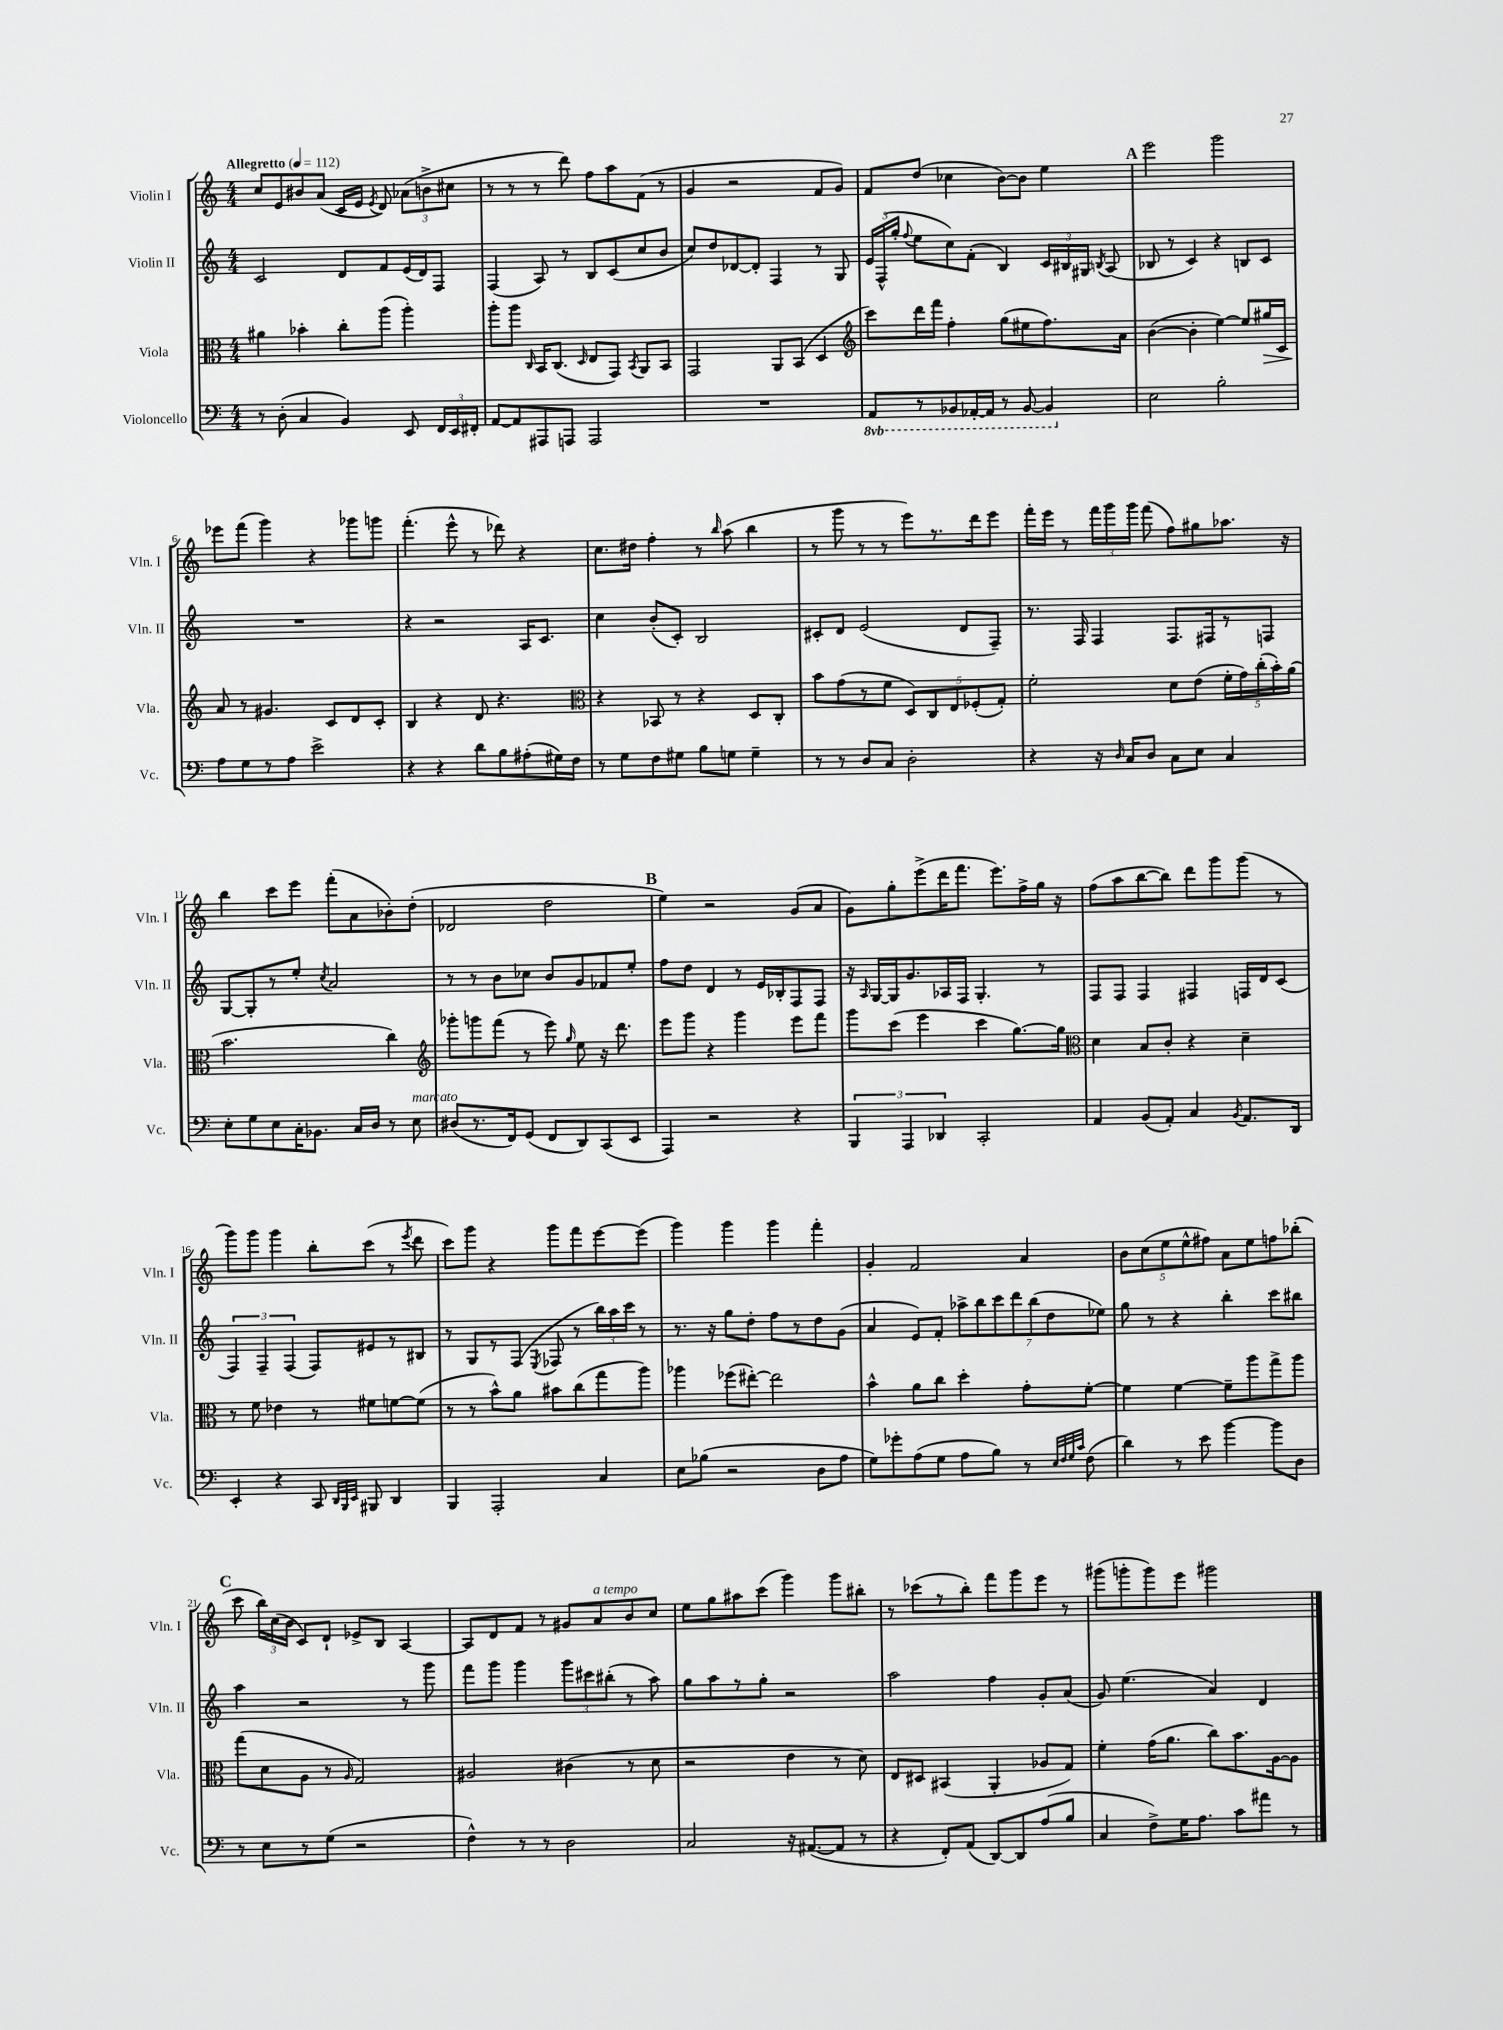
<<
\new StaffGroup <<
\new Staff = "s0" \with { instrumentName = "Violin I" shortInstrumentName = "Vln. I" } {
    \clef treble \key c \major \numericTimeSignature \time 4/4 \tempo "Allegretto" 4 = 112
    \autoBeamOff c''8[ e'8 bis'8 a'8]( c'16[ e'16] \acciaccatura { e'8 } d'8) \tuplet 3/2 { aes'8[( b'8-> cis''8] } |
    r8 r8 r8 d'''8) f''8[ a''8 f'8]( r8 |
    g'4 r2 f'8[ g'8]) |
    f'8[ d''8]( ces''4 b'8[~) b'8] e''4 |
    \mark \markup { \bold "A" } e'''2 g'''2 |
    ees'''8[ f'''8]( g'''4) r4 ges'''8[ g'''8] |
    f'''4.-.( e'''8-^ r8 des'''8) r4 |
    c''8.[ dis''16] f''4-. r8 \grace { b''16 } a''8( b''4 |
    r8 g'''8 r8 r8 e'''8[) r8. d'''16 e'''8] |
    f'''16[-. e'''16] r8 \tuplet 3/2 { f'''16[ g'''16 g'''16] } f'''8( f''8[) gis''8 aes''8.] r16 |
    b''4 c'''8[ e'''8] f'''8[-.( a'8 bes'8-.) d''8]-.( |
    des'2 d''2 |
    \mark \markup { \bold "B" } e''4) r2 g'8[( a'8] |
    g'8[) g''8-. e'''8->( d'''16 f'''8.] e'''8.[) f''16-> g''16] r16 |
    f''8[( a''8 b''8~ b''8]) d'''8[ g'''8 g'''8]( r8 |
    g'''8[) g'''8] g'''4 b''8[-. c'''8]( r8 \acciaccatura { e'''8 } d'''8 |
    c'''8[) g'''8] r4 g'''8[ f'''8 e'''8~ e'''8]( |
    g'''4) g'''4 g'''4 f'''4-. |
    g'4-. f'2 a'4 |
    \tuplet 5/4 { b'8[ c''8( e''8 e''8-^ fis''8]) } a'8[ e''8 f''8 bes''8]-.( |
    \mark \markup { \bold "C" } c'''8 \tuplet 3/2 { b''16[) c''16( b'16] } c'8[) d'8]-! ees'8[-> b8] a4~ |
    a8[ d'8 f'8] r8 gis'8[ a'8^\markup { \italic "a tempo" } b'8 c''8] |
    e''8[ g''8 ais''8 c'''8]( g'''4) g'''8[ bis''8]-. |
    r8 ces'''8[( r8 b''8]-.) f'''8[ g'''8 e'''8] r8 |
    gis'''8[( g'''8-. g'''8) e'''8] gis'''2 \bar "|." |
}
\new Staff = "s1" \with { instrumentName = "Violin II" shortInstrumentName = "Vln. II" } {
    \clef treble \key c \major \numericTimeSignature \time 4/4
    \autoBeamOff c'2 d'8[ f'8 e'16( d'16) f8] |
    f4( a8) r8 b8[ c'8( c''8 b'8] |
    c''8[) d''8 des'8~ des'8]-. f4 r8 g8 |
    \tuplet 3/2 { e'16[ f16-^( g''16]-. } \appoggiatura { f''8 } e''8[ c''8) f'8]-.( b4) \tuplet 3/2 { c'16[ bis16 gis16] } \acciaccatura { b8 } a8( |
    \mark \markup { \bold "A" } bes8 r8 c'4) r4 b8[ c'8] |
    R1 |
    r4 r2 a16[ c'8.] |
    c''4 b'8[-.( c'8]-.) b2 |
    cis'8[-. d'8] e'2( d'8[ f8]--) |
    r8. f16 f4 f8.[ fis16 r8 f8] |
    g8[~ g8-. r8 e''8]-. \acciaccatura { c''8 } a'2 |
    r8 r8 b'8[ ces''8] b'8[ g'8 fes'8 e''8]-. |
    \mark \markup { \bold "B" } f''8[ d''8] d'4 r8 e'16[ bes16-. f8 f8] |
    r16 \grace { a16 } g16[~ g16 g'8. aes16 f16] g4.-. r8 |
    f8[ f8] f4 fis4 f16[ d'16 c'8]( |
    \tuplet 3/2 { f4) f4-- f4( } f8[) eis'8 r8 bis8] |
    r8 g8[ r8 f8]( \acciaccatura { e8 } fes8 r8 \tuplet 3/2 { b''16[) a''16 c'''16] } r8 |
    r8. r16 g''8[ d''8]-. f''8[ r8 d''8 g'8]( |
    a'4 e'8[) f'8]-. \tuplet 7/4 { aes''8[-> b''8 c'''8 d'''8 b''8( d''8 ees''8]) } |
    g''8 r8 r4 b''4-. c'''8[ bis''8] |
    \mark \markup { \bold "C" } a''4 r2 r8 g'''8 |
    f'''8[ g'''8] g'''4 \tuplet 3/2 { g'''8[ cis'''8 bis''8]-.( } r8 a''8) |
    g''8[ a''8 r8 g''8]-. r2 |
    a''2 f''4 g'8[-. a'8]( |
    g'8) e''4.( a'4) d'4 \bar "|." |
}
\new Staff = "s2" \with { instrumentName = "Viola" shortInstrumentName = "Vla." } {
    \clef alto \key c \major \numericTimeSignature \time 4/4
    \autoBeamOff ais'4 bes'4-. c''8[-. a''8]( a''4-.) |
    a''8[-. a''8] \grace { c16 } b,16[ c8.]( \grace { d16 } e8[ g,8]) \acciaccatura { b,8 } a,8[ b,8] |
    g,2 a,8[ b,8]( d4 |
    \clef treble c'''8[) d'''16 f'''16] f''4-. g''8[( eis''8 f''8.) a'16] |
    \mark \markup { \bold "A" } b'4~( b'4-. e''4~) e''8[ gis''16\> c'16] |
    a'8\! r8 gis'4. c'8[ d'8 c'8]-. |
    b4 r4 d'8 r4. |
    \clef alto r4 bes,8 r8 r4 d8[ c8]-. |
    b'8[ g'8( r8 f'8] \tuplet 5/4 { d8[) c8 e8 fes8-.( g8]-.) } |
    f'2-. d'8[ e'8]( \tuplet 5/4 { f'16[-. g'16) c''16-.( b'16-.) a'16]( } |
    b'2. c''4) |
    \clef treble ges'''8[-. g'''8 f'''8]( r8 e'''8) \grace { g''16 } e''8 r16 d'''8. |
    \mark \markup { \bold "B" } e'''8[ g'''8] r4 g'''4 e'''8[ f'''8] |
    g'''8[ c'''8]( e'''4 c'''4 g''8.[~) g''16] |
    \clef alto d'4 b8[ c'8]-. r4 d'4-- |
    r8 f'8 ees'4 r8 fis'8[ f'8~ f'8]( |
    r8 r8 b'8[-^) a'8] bis'8[ c''8( g''8 a''8]) |
    aes''4 fes''8[( eis''8]~-.) eis''2 |
    b'4-^ a'8[ c''8] d''4-. g'8[-. f'8]~-. |
    f'4 f'4~ f'8[-- a''8 g''8-> a''8] |
    \mark \markup { \bold "C" } g''8[( d'8 a8] r8 \grace { a16 } g2) |
    ais2 cis'4( r8 d'8 |
    r2 e'4 r8 d'8) |
    e8[ dis8] bis,4( a,4-. aes8[ g8]) |
    f'4-. g'16[( a'8.] c''8[) b'8. a16~ a8] \bar "|." |
}
\new Staff = "s3" \with { instrumentName = "Violoncello" shortInstrumentName = "Vc." } {
    \clef bass \key c \major \numericTimeSignature \time 4/4 \set Staff.ottavationMarkups = #ottavation-simple-ordinals
    \autoBeamOff r8 d8-.( c4 b,4) e,8 \tuplet 3/2 { f,16[ e,16 fis,16]-. } |
    a,8[~ a,8 ais,,8 a,,8] a,,2 |
    R1 |
    \ottava #-1 a,,8[ r8 bes,,8 aes,,16~-. aes,,16] r8 bes,,8~ bes,,4 \ottava #0 |
    \mark \markup { \bold "A" } e2 b2-. |
    a8[ g8 r8 a8] e'2-> |
    r4 r4 d'8[ b8 ais8-.( gis16) f16] |
    r8 g8[ f8 gis8] b8[ g8] g4-- |
    r8 r8 d8[ c8] d2-. |
    r4 r16 \grace { d16 } c16[ d8] c8[ e8] c4 |
    e8[-. g8 e8 c16-. bes,8.] c16[ d16] r8 e8^\markup { \italic "marcato" } |
    dis8[( r8. f,16) g,8]( f,8[ d,8) c,8( e,8] |
    \mark \markup { \bold "B" } a,,4) r2 r4 |
    \tuplet 3/2 { b,,4 a,,4 des,4 } c,2-. |
    a,4 b,8[( a,8]-.) c4 \acciaccatura { b,8 } a,8.[ d,16] |
    e,4-. r4 c,8 \grace { d,32[ b,,32 e,32] } bis,,8 d,4 |
    b,,4 a,,2-. c4 |
    e8[ bes8]( r2 d8[ a8] |
    g8[) ges'8-. a8( g8] a8[ b8]) r8 \grace { e32[ f32 g32 c'32] } f8( |
    d'4) r8 e'8 b'4~ b'8[ d8] |
    \mark \markup { \bold "C" } r8 e8[ r8 g8]( r2 |
    f4-^) r8 r8 d2 |
    c2 r16 ais,8.[~( ais,8] r8 |
    r4 f,8[-.) a,8]( d,8[~) d,8 a8( b8] |
    c4 f8[->) g16 a8.] c'8[ ais'8] r8 \bar "|." |
}
>>
>>
